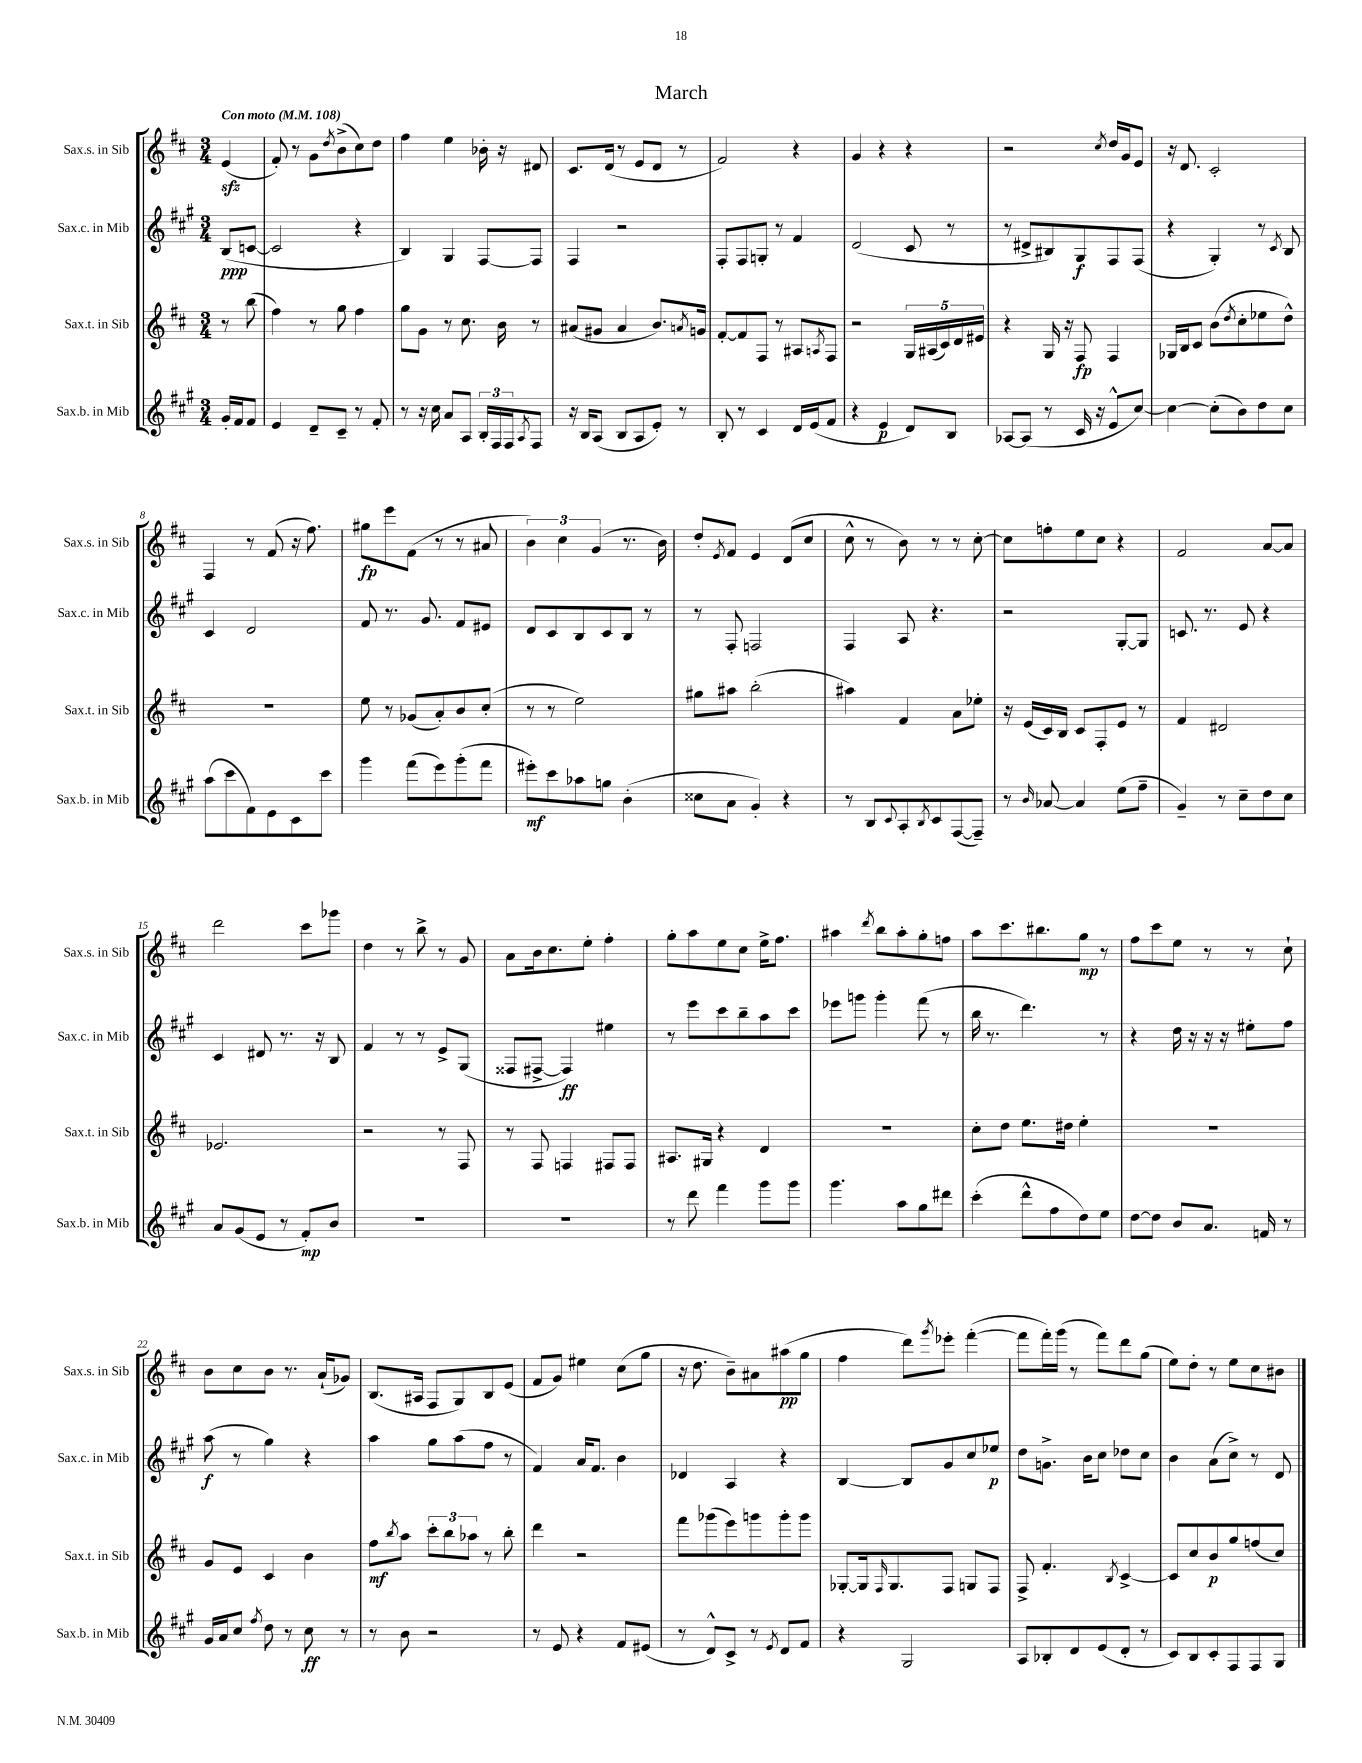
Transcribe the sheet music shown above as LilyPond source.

\header { title = "March" }
<<
\new StaffGroup <<
\new Staff = "s0" \with { instrumentName = "Sax.s. in Sib" shortInstrumentName = "Sax.s. in Sib" } {
    \clef treble \key d \major \numericTimeSignature \time 3/4 \partial 4 \tempo "Con moto" 4 = 108
    e'4\sfz( |
    fis'8-.) r8 g'8 \acciaccatura { d''8 } b'8->( cis''8) d''8 |
    fis''4 e''4 bes'16-. r16 dis'8 |
    cis'8. d'16( r8 e'8 d'8 r8 |
    fis'2) r4 |
    g'4 r4 r4 |
    r2 \acciaccatura { cis''8 } d''16 g'16 e'8 |
    r16 d'8. cis'2-. |
    fis4 r8 fis'8( r16 fis''8.) |
    gis''8\fp e'''8 fis'8( r8 r8 ais'8 |
    \tuplet 3/2 { b'4) cis''4 g'4( } r8. b'16) |
    d''8-. \acciaccatura { e'8 } fis'8 e'4 d'8( cis''8 |
    cis''8-^ r8 b'8) r8 r8 cis''8~-. |
    cis''8 f''8-. e''8 cis''8 r4 |
    fis'2 a'8~ a'8 |
    d'''2 cis'''8 ges'''8 |
    d''4 r8 b''8-> r8 g'8 |
    a'8 b'16 cis''8. e''8-. fis''4-. |
    g''8-. a''8 e''8 cis''8 e''16-> fis''8. |
    ais''4 \acciaccatura { d'''8 } b''8 ais''8-. g''8-. f''8 |
    a''8 cis'''8. bis''8. g''8\mp r8 |
    fis''8 cis'''8 e''8 r8 r8 cis''8-! |
    b'8 cis''8 b'8 r8. a'16-!( ges'8) |
    b8.( ais16 fis8 g8) b8 e'8( |
    fis'8 g'8) eis''4 cis''8( g''8 |
    r16 d''8. b'8--) ais'8 ais''8\pp( g''8 |
    fis''4 d'''8) \acciaccatura { g'''8 } ees'''8-. fis'''4~-.( |
    fis'''8 fis'''16-.) g'''16( r8 fis'''8) d'''8 g''8( |
    e''8) d''8-. r8 e''8 cis''8 bis'8 \bar "|." |
}
\new Staff = "s1" \with { instrumentName = "Sax.c. in Mib" shortInstrumentName = "Sax.c. in Mib" } {
    \clef treble \key a \major \numericTimeSignature \time 3/4 \partial 4
    b8\ppp( c'8~ |
    c'2 r4 |
    b4) gis4 fis8~ fis8 |
    fis4 r2 |
    fis8-. fis8 g8-. r8 fis'4 |
    d'2( cis'8 r8 |
    r8 dis'8-> bis8) gis8\f fis8 fis8( |
    r4 gis4-.) r8 \acciaccatura { cis'8 } b8 |
    cis'4 d'2 |
    fis'8 r8. gis'8. fis'8 eis'8 |
    d'8 cis'8 b8 cis'8 b8 r8 |
    r8 fis8-. f2 |
    fis4 a8 r4. |
    r2 gis8~-. gis8 |
    c'8. r8. e'8 r4 |
    cis'4 dis'8 r8. r16 b8 |
    fis'4 r8 r8 e'8-> gis8( |
    fisis8 fis8~-> fis4\ff) eis''4 |
    r8 e'''8 cis'''8 b''8-- a''8 cis'''8 |
    ees'''8 g'''8 g'''4-. fis'''8( r8 |
    b''16 r8. d'''4.) r8 |
    r4 d''16 r16 r16 r16 eis''8-. fis''8 |
    a''8\f( r8 gis''4) r4 |
    a''4 gis''8 a''8( fis''8 r8 |
    fis'4) a'16 fis'8. b'4 |
    des'4 a4 r4 |
    b4~ b8 gis'8 cis''8 ees''8\p |
    d''8 g'8.-> b'16 cis''8 des''8 cis''8 |
    b'4 a'8( cis''8->) r8 d'8 \bar "|." |
}
\new Staff = "s2" \with { instrumentName = "Sax.t. in Sib" shortInstrumentName = "Sax.t. in Sib" } {
    \clef treble \key d \major \numericTimeSignature \time 3/4 \partial 4
    r8 b''8( |
    fis''4) r8 g''8 fis''4 |
    g''8 g'8 r8 cis''8. b'16 r8 |
    ais'8( gis'8 ais'4 b'8.) \acciaccatura { a'8 } g'16 |
    fis'8~-. fis'8 fis8 r8 ais8 \acciaccatura { a8 } fis8 |
    r2 \tuplet 5/4 { g16 ais16( cis'16) d'16 eis'16 } |
    r4 g16 r16 fis8\fp fis4 |
    ges16 b16 cis'8 b'8( \acciaccatura { d''8 } cis''8-. ees''8 d''8-^) |
    R2. |
    e''8 r8 ges'8( a'8-.) b'8 cis''8-.( |
    r8 r8 e''2) |
    gis''8 ais''8 b''2-.( |
    ais''4) fis'4 a'8 ees''8-. |
    r16 e'16( cis'16) b16 cis'8 fis8-. e'8 r8 |
    fis'4 dis'2 |
    ees'2. |
    r2 r8 fis8 |
    r8 fis8 f4 fis8 fis8 |
    ais8. gis16 r4 d'4 |
    R2. |
    cis''8-. d''8 e''8. dis''16 e''4-. |
    R2. |
    g'8 e'8 cis'4 b'4 |
    fis''8\mf \acciaccatura { b''8 } a''8 \tuplet 3/2 { cis'''8-. b''8 aes''8 } r8 b''8-. |
    d'''4 r2 |
    fis'''8 ges'''8( e'''8) g'''8 g'''8-. g'''8 |
    ges8~-. ges16 \grace { fis16 } ges8. fis8 g8 fis8 |
    fis8-> fis'4.-. \acciaccatura { b8 } cis'4~-> |
    cis'8 cis''8 b'8\p g''8 f''8( cis''8) \bar "|." |
}
\new Staff = "s3" \with { instrumentName = "Sax.b. in Mib" shortInstrumentName = "Sax.b. in Mib" } {
    \clef treble \key a \major \numericTimeSignature \time 3/4 \partial 4
    gis'16-. fis'16 fis'8 |
    e'4 d'8-- cis'8-- r8 fis'8-. |
    r8 r16 cis''16 a'8 a8 \tuplet 3/2 { b16-. fis16 fis16 } \acciaccatura { a8 } fis8 |
    r16 b16 a8( b8 a8 e'8-.) r8 |
    b8-. r8 cis'4 d'16 e'16( fis'8 |
    r4 e'4\p d'8) b8 |
    aes8~ aes8( r8 cis'16 r16 e'8-^ cis''8~) |
    cis''4~ cis''8-.( b'8) d''8 cis''8 |
    a''8( cis'''8 fis'8) e'8 cis'8 cis'''8 |
    gis'''4 fis'''8( e'''8) gis'''8-.( fis'''8 |
    eis'''8-.\mf) cis'''8 aes''8 g''8 b'4-.( |
    cisis''8 a'8 gis'4-.) r4 |
    r8 b8 \appoggiatura { cis'8 } a8-. \acciaccatura { b8 } cis'8 fis8~( fis8--) |
    r8 \grace { b'16 } aes'8~ aes'4 e''8( fis''8-- |
    gis'4--) r8 cis''8-- d''8 cis''8 |
    a'8 gis'8( e'8 r8 fis'8-.\mp) b'8 |
    R2. |
    R2. |
    r8 d'''8 fis'''4 gis'''8 gis'''8 |
    gis'''4. a''8 gis''8 dis'''8 |
    cis'''4-.( d'''8-^ fis''8 d''8) e''8 |
    d''8~ d''8 b'8 a'8. f'16 r8 |
    gis'16 a'16 cis''8 \acciaccatura { fis''8 } d''8 r8 cis''8\ff r8 |
    r8 b'8 r2 |
    r8 e'8 r4 fis'8 eis'8( |
    r8 d'8-^) cis'8-> r8 \acciaccatura { e'8 } d'8 fis'8 |
    r4 gis2 |
    a8 bes8-. d'8 e'8( d'8-. r8 |
    cis'8) b8 cis'8-. fis8 fis8 gis8 \bar "|." |
}
>>
>>
